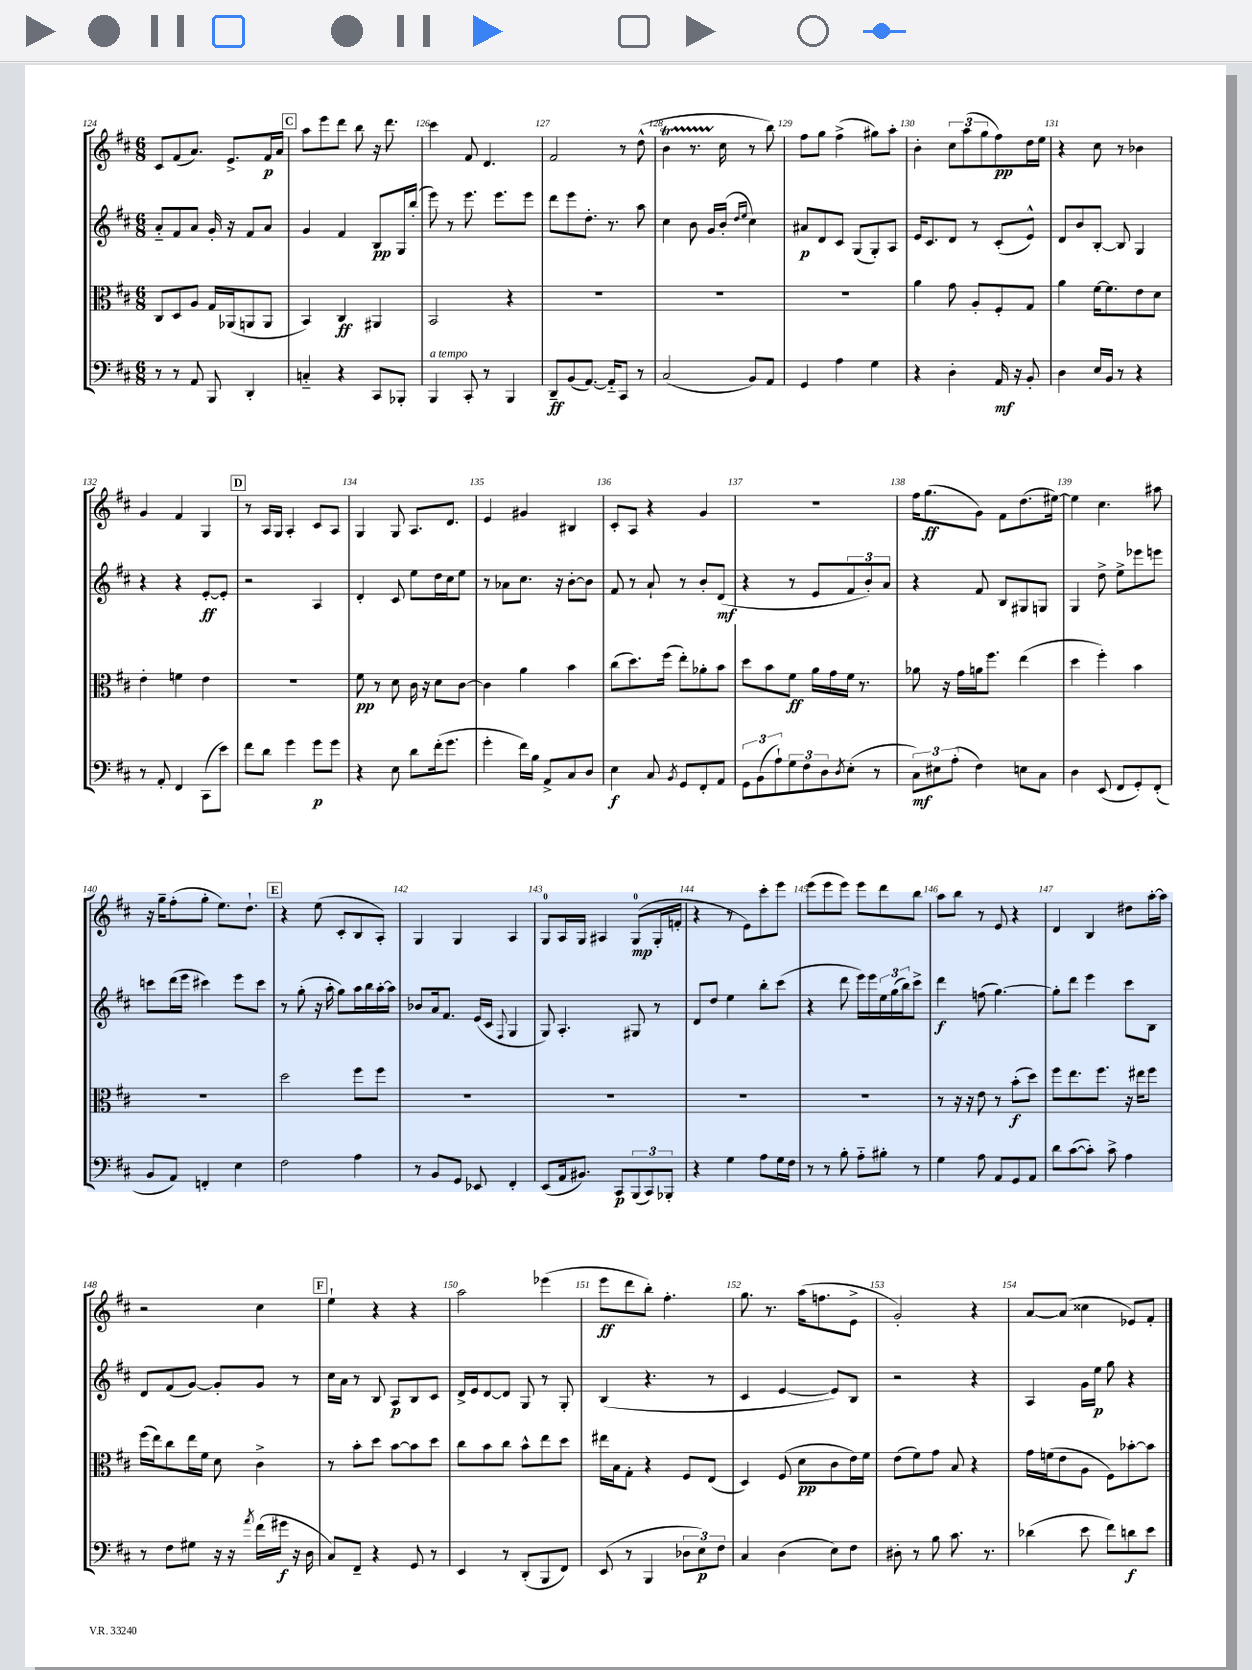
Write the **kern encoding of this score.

**kern	**kern	**kern	**kern
*staff4	*staff3	*staff2	*staff1
*clefF4	*clefC3	*clefG2	*clefG2
*k[f#c#]	*k[f#c#]	*k[f#c#]	*k[f#c#]
*M6/8	*M6/8	*M6/8	*M6/8
8r	8C#/L	8a'~/L	8c#/L
8r	8D/	8f#/	(8f#/
8AA/	8A/J	8a/J	8.a/J)
8BBB/	16G/LL	16g'/	.
.	(16AA-/J	16r	8.e^/L
4DD'/	8AA/	8f#/L	.
.	8AA/J	8a/J	16f#/L
.	.	.	16a/JJ
=	=	=	=
4C'~/	4BB/)	4g/	8aa\L
.	.	.	8eee\
4r	4C#/	4f#/	8ddd\J
.	.	.	8bb\
8CC#/L	4AA#/	8B/L	16r
.	.	.	8.ddd\
8BBB-'/J	.	16G/L	.
.	.	(16bb'/JJ	.
=	=	=	=
4BBB/	2BB/	8eee\)	4ccc#\
.	.	8r	.
8CC#'/	.	8.eee\	8f#/
8r	.	.	4.d/
.	.	8.eee\L	.
4BBB/	4r	.	.
.	.	8eee\J	.
=	=	=	=
8DD~/L	2.r	8ddd\L	2f#/
(8BB/	.	8eee\	.
[8.AA/J)	.	8.dd'\J	.
16AA'~/]LK	.	8.r	.
8CC#/J	.	.	8r
8r	.	8aa\	(8dd^^\
=	=	=	=
(2C#/	2.r	4cc#\	4b\
.	.	8b\	8.r
.	.	16g/LL	.
.	.	(16b'/JJ	16cc#\
.	.	16qqdd/LL	.
.	.	16qqee/JJ	.
8BB/L)	.	4cc#\)	8r
8AA/J	.	.	8bb\)
=	=	=	=
4GG/	2.r	8a#/L	8ff#\L
.	.	8d/	8gg\J
4A\	.	8c#/J	(4ff#^\
.	.	(8G/L	.
4G\	.	8G'/)	8gg#\L)
.	.	8A/J	8aa'\J
=	=	=	=
4r	4a\	16e/LK	4b'\
.	.	8.c#/	.
4D'\	8g\	8d/J	12cc#\L
.	.	.	(12aa\
.	8A'/L	8r	.
.	.	.	12gg\
16AA/	8F#'/	(8c#'/L	8ff#\)
16r	.	.	.
8BB'/	8G/J	8e^^/J)	16dd\L
.	.	.	16ee\JJ
=	=	=	=
4D\	4a\	8d/L	4r
.	.	8b/	.
16E/LL	[16f#\LK	[8B'/J	8cc#\
16BB/JJ	8.f#\]	.	.
8r	.	8B/]	8r
4r	8e\	4G/	4b-\
.	8d\J	.	.
=	=	=	=
8r	4e'\	4r	4g/
8AA'/	.	.	.
4FF#/	4f\	4r	4f#/
(8CC#\L	4e\	[8e'/L	4G/
8e\J)	.	8e'/]J	.
=	=	=	=
8f#\L	2.r	2r	8r
8d\J	.	.	16A/LL
.	.	.	16G/JJ
4g\	.	.	4A'/
8g\L	.	4A/	8c#/L
8g\J	.	.	8A/J
=	=	=	=
4r	8f#\	4d'/	4G/
.	8r	.	.
8E\	8d\	8c#/	8G/
8d\L	16c#\	8ee\L	8.A/L
.	16r	.	.
(16f#'\k	8d\L	16dd\L	.
8.g\J	.	16cc#\J	8.d/J
.	[8c#\J	8ee\J	.
=	=	=	=
4g'\	4c#\]	8r	4e/
.	.	8a-\L	.
16f#\LL)	4a\	8.cc#\J	4g#/
16B\JJ	.	.	.
8AA^/L	.	.	.
.	.	16r	.
8C#/	4b\	[8b'\L	4B#/
8D/J	.	8b\]J	.
=	=	=	=
4E\	(8cc#\L	8f#/	8c#'/L
.	8.dd\)	8r	8A/J
8C#/	.	8a`/	4r
.	(16ff#\Jk	.	.
8qBB/	.	.	.
8GG/L	8ee'\L)	8r	.
8FF#'/	8a-'\	8b'/L	4g/
8AA/J	8b\J	(8d/J	.
=	=	=	=
12GG\L	8dd\L	4r	2.r
(12BB\	.	.	.
.	8b\	.	.
12A`\)	.	.	.
12G\	8f#\J	8r	.
12F#\	.	.	.
.	16a\LL	8e/L	.
12D\	.	.	.
.	16g\	.	.
8qD/	.	.	.
(8E'\J	16f#\JJ	12f#/	.
.	8.r	.	.
.	.	12b'/)	.
8r	.	.	.
.	.	12a/J	.
=	=	=	=
12C#\L)	8a-\	4r	16ff#\LK
.	.	.	(8.gg\
12E#\	.	.	.
.	16r	.	.
(12A'\J	.	.	.
.	16g\LL	.	.
4F#\)	16a\J	8f#/	8g\J)
.	8.ff#\J	.	.
.	.	8B/L	8f#\L
8E\L	(4ee\	8G#/	(8.dd\
8C#\J	.	8G/J	.
.	.	.	[16ee#\Jk)
=	=	=	=
4D\	4dd\	4G/	4ee#\]
(8EE/	4ff#'\)	8dd^\	4.cc#\
8FF#/L	.	8ee^\L	.
8GG'/)	4b\	8eee-\	.
(8FF#'/J	.	8eee\J	8aa#\
=	=	=	=
8BB/L	2.r	8ccc\L	16r
.	.	.	16gg~\LK
8AA/J)	.	(16ddd\L	(8ff#'\
.	.	16eee\JJ	.
4FF'/	.	4ccc#\)	8gg'\J
.	.	.	8.ee\L)
4E\	.	8eee\L	.
.	.	.	8.dd`\J
.	.	8ccc#\J	.
=	=	=	=
2F#\	2dd\	8r	4r
.	.	(8gg'\	.
.	.	16r	(8ee\
.	.	16aa'\	.
.	.	8gg\L)	8c#'/L
4A\	8ff#\L	16aa\L	8B/
.	.	16bb\	.
.	8ff#\J	[16aa'\	8A'/J)
.	.	16aa\]JJ	.
=	=	=	=
8r	2.r	8b-/L	4G/
8BB/L	.	16a/k	.
.	.	8.f#/J	.
8GG/J	.	.	4G/
8EE-/	.	(16e/LL	.
.	.	16c#/JJ	.
.	.	8qqF#/	.
4FF#'/	.	4G/	4A/
=	=	=	=
(8EE/L	2.r	8G/)	8G/L
16AA/k	.	4.A'/	16A/L
8.BB#/J)	.	.	16G/JJ
.	.	.	4A#/
8CC#/L	.	.	.
(12BBB/	.	8G#/	(8G/L
12CC#/)	.	.	.
.	.	8r	16G'/L
12BBB-'/J	.	.	.
.	.	.	16f'/JJ
=	=	=	=
4r	2.r	8d/L	4r
.	.	8dd/J	.
4G\	.	4ee\	8r
.	.	.	8e\L)
8A\L	.	8bb'\L	8ccc#'\
16G\L	.	(8ccc#\J	8eee\J
16F#\JJ	.	.	.
=	=	=	=
8r	2.r	4r	(8eee\L
8r	.	.	8eee\
8B'\	.	8ddd\	8eee\J)
8A'~\L	.	16eee\LL)	8eee\L
.	.	16eee\	.
8B#'\J	.	24ee\	8ddd\
.	.	(24gg\	.
.	.	24bb\J)	.
8r	.	8ccc#^\J	8bb\J
=	=	=	=
4G\	8r	4ddd\	8aa\L
.	16r	.	8bb\J
.	16r	.	.
8A\	8e\	(8ff\	8r
8AA/L	8r	[4.gg\)	8e/
8GG/	(8b'\L	.	4r
8AA/J	8dd\J)	.	.
=	=	=	=
8d\L	8ff#\L	8gg'\]L	4d/
([8c#\	8.ee\	8ddd\J	.
8c#'\]J)	.	4eee\	4B/
.	8.ff#\J	.	.
8c#^\	.	.	.
4A\	16r	8ccc#\L	8dd#\L
.	16ee#\LK	.	.
.	8ff#\J	8B\J	[16aa'\L
.	.	.	16aa\]JJ
=	=	=	=
8r	(16ff#\LL	8d/L	2r
.	16ee\J)	.	.
8F#\L	8cc#\	(8f#/	.
8G#\J	16ee\L	[8g/J)	.
.	16f#\JJ	.	.
16r	8d\	8g'/]L	.
16r	.	.	.
8qa/	.	.	.
(16f#\LL	4c#^\	8g/J	4cc#\
16g#\JJ	.	.	.
16r	.	8r	.
16D\	.	.	.
=	=	=	=
8C#/L)	8r	16cc#\LL	4ee`\
.	.	16a\JJ	.
8FF#~/J	8b'\L	8r	.
4r	8dd\J	8B/	4r
.	[8b\L	8A/L	.
8GG/	8b\]	8B/	4r
8r	8dd\J	8c#/J	.
=	=	=	=
4EE/	8cc#\L	16d^/LL	2aa\
.	.	16e/J	.
.	8b\	[8d/	.
8r	8cc#\J	8d/]J	.
(8DD'/L	8b^^\L	8G/	.
8BBB/	8ee\	8r	(4eee-\
8FF#/J)	8dd\J	8G'/	.
=	=	=	=
(8EE/	16ee#\LL	(4B/	8eee\L
.	16B\J	.	.
8r	8G'\J	.	8ddd\
4BBB/	4r	4.r	8bb'\J)
.	.	.	4.ff#'\
12D-\L	8F#/L	.	.
12E\)	.	.	.
.	(8E/J	8r	.
12F#\J	.	.	.
=	=	=	=
4C#/	4D/)	4c#/	8.gg\
.	.	.	8.r
(4D\	(8F#/	[4e/	.
.	8d\L	.	(16aa\LK
.	.	.	8.ff\
8E\L)	8c#\	8e/]L)	.
8F#\J	16e\L)	8B/J	8e^\J
.	16f#\JJ	.	.
=	=	=	=
8D#'\	(8e\L	2r	2g'/)
8r	8f#\)	.	.
8B\	8g\J	.	.
8.c#\	8B/	.	.
.	4r	4r	4r
8.r	.	.	.
=	=	=	=
(4d-\	16g\LL	4A/	[8a/L
.	(16f\J	.	.
.	8e\	.	(8a/]J
8e\	8A\J	16g\LL	4cc##\
.	.	16ee\JJ	.
8f#\L)	8F#\L)	8gg\	.
8d\	[8b-'\	4r	8e-/L)
8e\J	8b-\]J	.	8f#'/J
==	==	==	==
*-	*-	*-	*-
